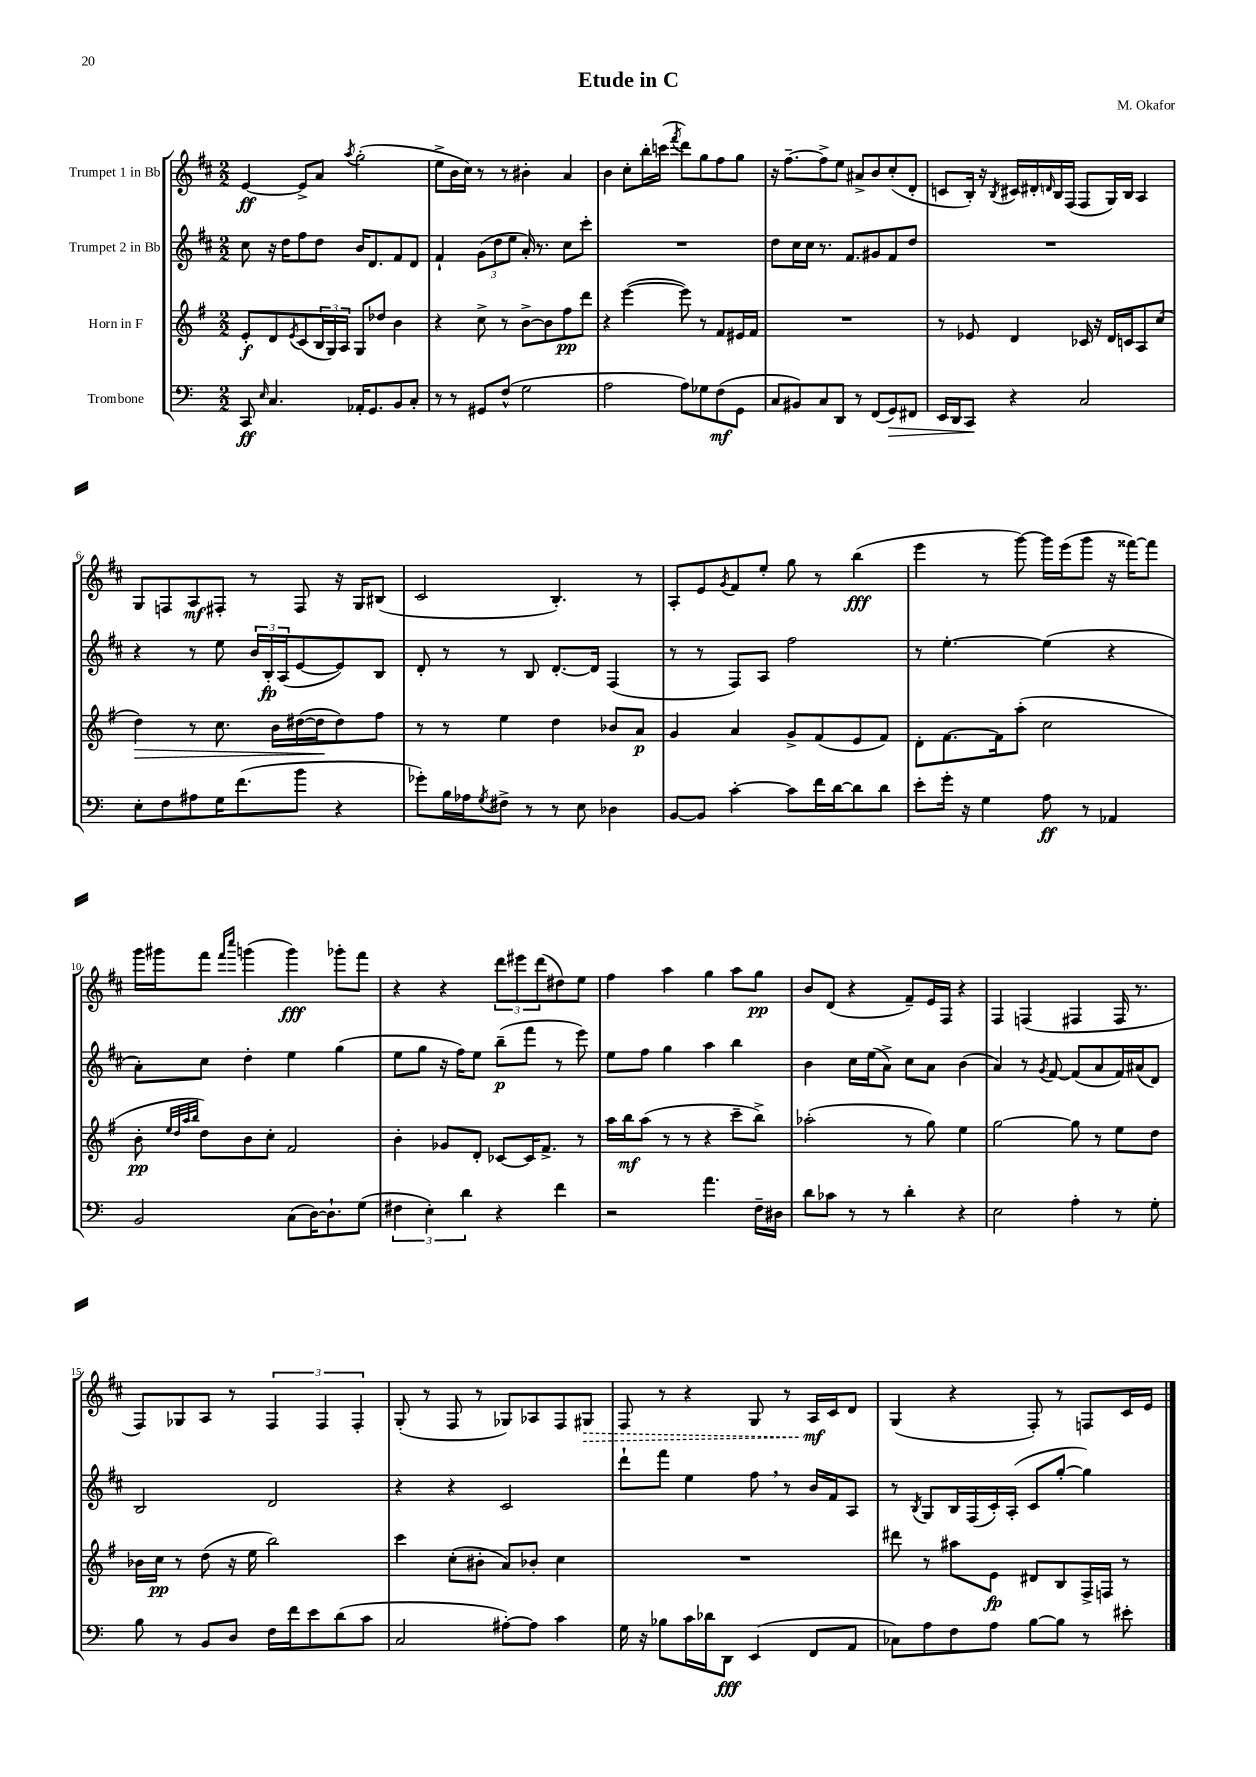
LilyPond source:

\header { title = "Etude in C" composer = "M. Okafor" }
<<
\new StaffGroup <<
\new Staff = "s0" \with { instrumentName = "Trumpet 1 in Bb" } {
    \clef treble \key d \major \numericTimeSignature \time 2/2
    e'4~\ff e'8-> a'8 \acciaccatura { a''8 } g''2-.( |
    e''8-> b'16 cis''16) r8 r8 bis'4-. a'4 |
    b'4 cis''8-. b''16-. c'''16( \acciaccatura { fis'''8 } d'''8) g''8 fis''8 g''8 |
    r16 fis''8.~-- fis''8-> e''8 ais'8-> b'8 cis''8-.( d'8-. |
    c'8 b16-.) r16 \acciaccatura { b8 } cis'16 dis'16-. \grace { d'16 } b16 fis16( fis8 g16) b16 a4 |
    g8 f8 a8\mf fis8-. r8 fis8 r16 g16 bis8( |
    cis'2 b4.-.) r8 |
    a8-. e'8 \acciaccatura { g'8 } fis'8 e''8-. g''8 r8 b''4\fff( |
    e'''4 r8 g'''8~) g'''16 e'''16( g'''8 r16 fisis'''16~) fisis'''8 |
    g'''16 gis'''16 fis'''8 \grace { fis'''16 cis''''16 } g'''4( g'''4\fff) ges'''8-. fis'''8 |
    r4 r4 \tuplet 3/2 { d'''8 eis'''8 d'''8( } dis''8) e''8 |
    fis''4 a''4 g''4 a''8 g''8\pp |
    b'8 d'8( r4 fis'8--) e'16 fis16 r4 |
    fis4 f4( fis4 fis16 r8. |
    fis8) ges8 a8 r8 \tuplet 3/2 { fis4 fis4 fis4-. } |
    g8-.( r8 fis8 r8 ges8) aes8 fis8 \once \override Hairpin.style = #'dashed-line gis8\> |
    fis8 r8 r4 g8 r8 a16\mf\! cis'16 d'8 |
    g4( r4 fis8-.) r8 f8 cis'16 e'16 \bar "|." |
}
\new Staff = "s1" \with { instrumentName = "Trumpet 2 in Bb" } {
    \clef treble \key d \major \numericTimeSignature \time 2/2
    cis''8 r16 d''16 fis''8 d''8 b'16 d'8. fis'8 d'8 |
    fis'4-! \tuplet 3/2 { g'8( d''8 e''8 } a'16-.) r8. cis''8 cis'''8-. |
    R1 |
    d''8 cis''16 cis''16 r8. fis'8. gis'8 fis'8 d''8 |
    R1 |
    r4 r8 e''8 \tuplet 3/2 { b'16 b16-.\fp a16( } e'8~ e'8) b8 |
    d'8-. r8 r8 b8 d'8.~-. d'16 fis4( |
    r8 r8 fis8) a8 fis''2 |
    r8 e''4.~-. e''4( r4 |
    a'8-.) cis''8 d''4-. e''4 g''4( |
    e''8 g''8 r16 fis''16) e''8 b''8--\p( fis'''8 r8 e'''8) |
    e''8 fis''8 g''4 a''4 b''4 |
    b'4 cis''16 e''16( a'8->) cis''8 a'8 b'4( |
    a'4) r8 \acciaccatura { g'8 } fis'8~ fis'8( a'8 fis'16) ais'16( d'8) |
    b2 d'2 |
    r4 r4 cis'2 |
    d'''8-! fis'''8 e''4 fis''8 \breathe r8 b'16 fis'16 a8 |
    r8 \acciaccatura { b8 } g8 b16 fis16( cis'16-.) a16-.( cis'8 g''8~-. g''4) \bar "|." |
}
\new Staff = "s2" \with { instrumentName = "Horn in F" } {
    \clef treble \key g \major \numericTimeSignature \time 2/2
    e'8-.\f d'8 \acciaccatura { e'8 } c'8( \tuplet 3/2 { b16 g16) a16 } g8 des''8 b'4 |
    r4 c''8-> r8 b'8~-> b'8 fis''8\pp d'''8 |
    r4 e'''4~( e'''8) r8 fis'8 eis'16 fis'16 |
    R1 |
    r8 ees'8 d'4 ces'16 r16 d'16 c'16 a8 c''8( |
    d''4\>) r8 c''8. b'16 dis''16~( dis''16\! dis''8) fis''8 |
    r8 r8 e''4 d''4 bes'8 a'8\p |
    g'4 a'4 g'8-> fis'8( e'8 fis'8) |
    d'8-. fis'8.~ fis'16 a''8-.( c''2 |
    b'8-.\pp \grace { e''32 d''32 a''32 b''32 } d''8) b'8 c''8-. fis'2 |
    b'4-. ges'8 d'8-. ces'8~ ces'16 fis'8.-> r8 |
    a''16 b''16\mf a''8( r8 r8 r4 c'''8-- b''8->) |
    aes''2-.( r8 g''8) e''4 |
    g''2~ g''8 r8 e''8 d''8 |
    bes'16 c''16\pp r8 d''8( r16 e''16 b''2) |
    c'''4 c''8-.( bis'8-. a'8) bes'8-. c''4 |
    R1 |
    dis'''8 r8 ais''8 e'8\fp dis'8 b8 fis16-> f16 r8 \bar "|." |
}
\new Staff = "s3" \with { instrumentName = "Trombone" } {
    \clef bass \key c \major \numericTimeSignature \time 2/2
    c,8\ff \grace { e16 } c4. aes,16-. g,8. b,8 c8-. |
    r8 r8 gis,8 f8-^( g2 |
    a2 a8) ges8 f8\mf( g,8 |
    c8 bis,8) c8 d,8 r8 f,8( g,8\>) fis,8 |
    e,16 d,16 c,8\! r4 c2 |
    e8-. f8 ais8 g16 f'8.( b'8 r4 |
    ges'8-.) b16 aes16 \acciaccatura { g8 } fis8-> r8 r8 e8 des4 |
    b,8~ b,8 c'4~-. c'8 f'16 d'16~ d'8 d'8 |
    e'8-. g'16-. r16 g4 a8\ff r8 aes,4 |
    b,2 c8( d16~) d8.-! g8( |
    \tuplet 3/2 { fis4 e4-.) d'4 } r4 f'4 |
    r2 a'4. f16-- dis16 |
    d'8 ces'8 r8 r8 d'4-. r4 |
    e2 a4-. r8 g8-. |
    b8 r8 b,8 d8 f16 f'16 e'8 d'8( c'8 |
    c2 ais8~-.) ais8 c'4 |
    g16 r16 bes8 c'16 des'16 d,8\fff e,4( f,8 a,8 |
    ces8) a8 f8 a8 b8~ b8 r8 eis'8-. \bar "|." |
}
>>
>>
